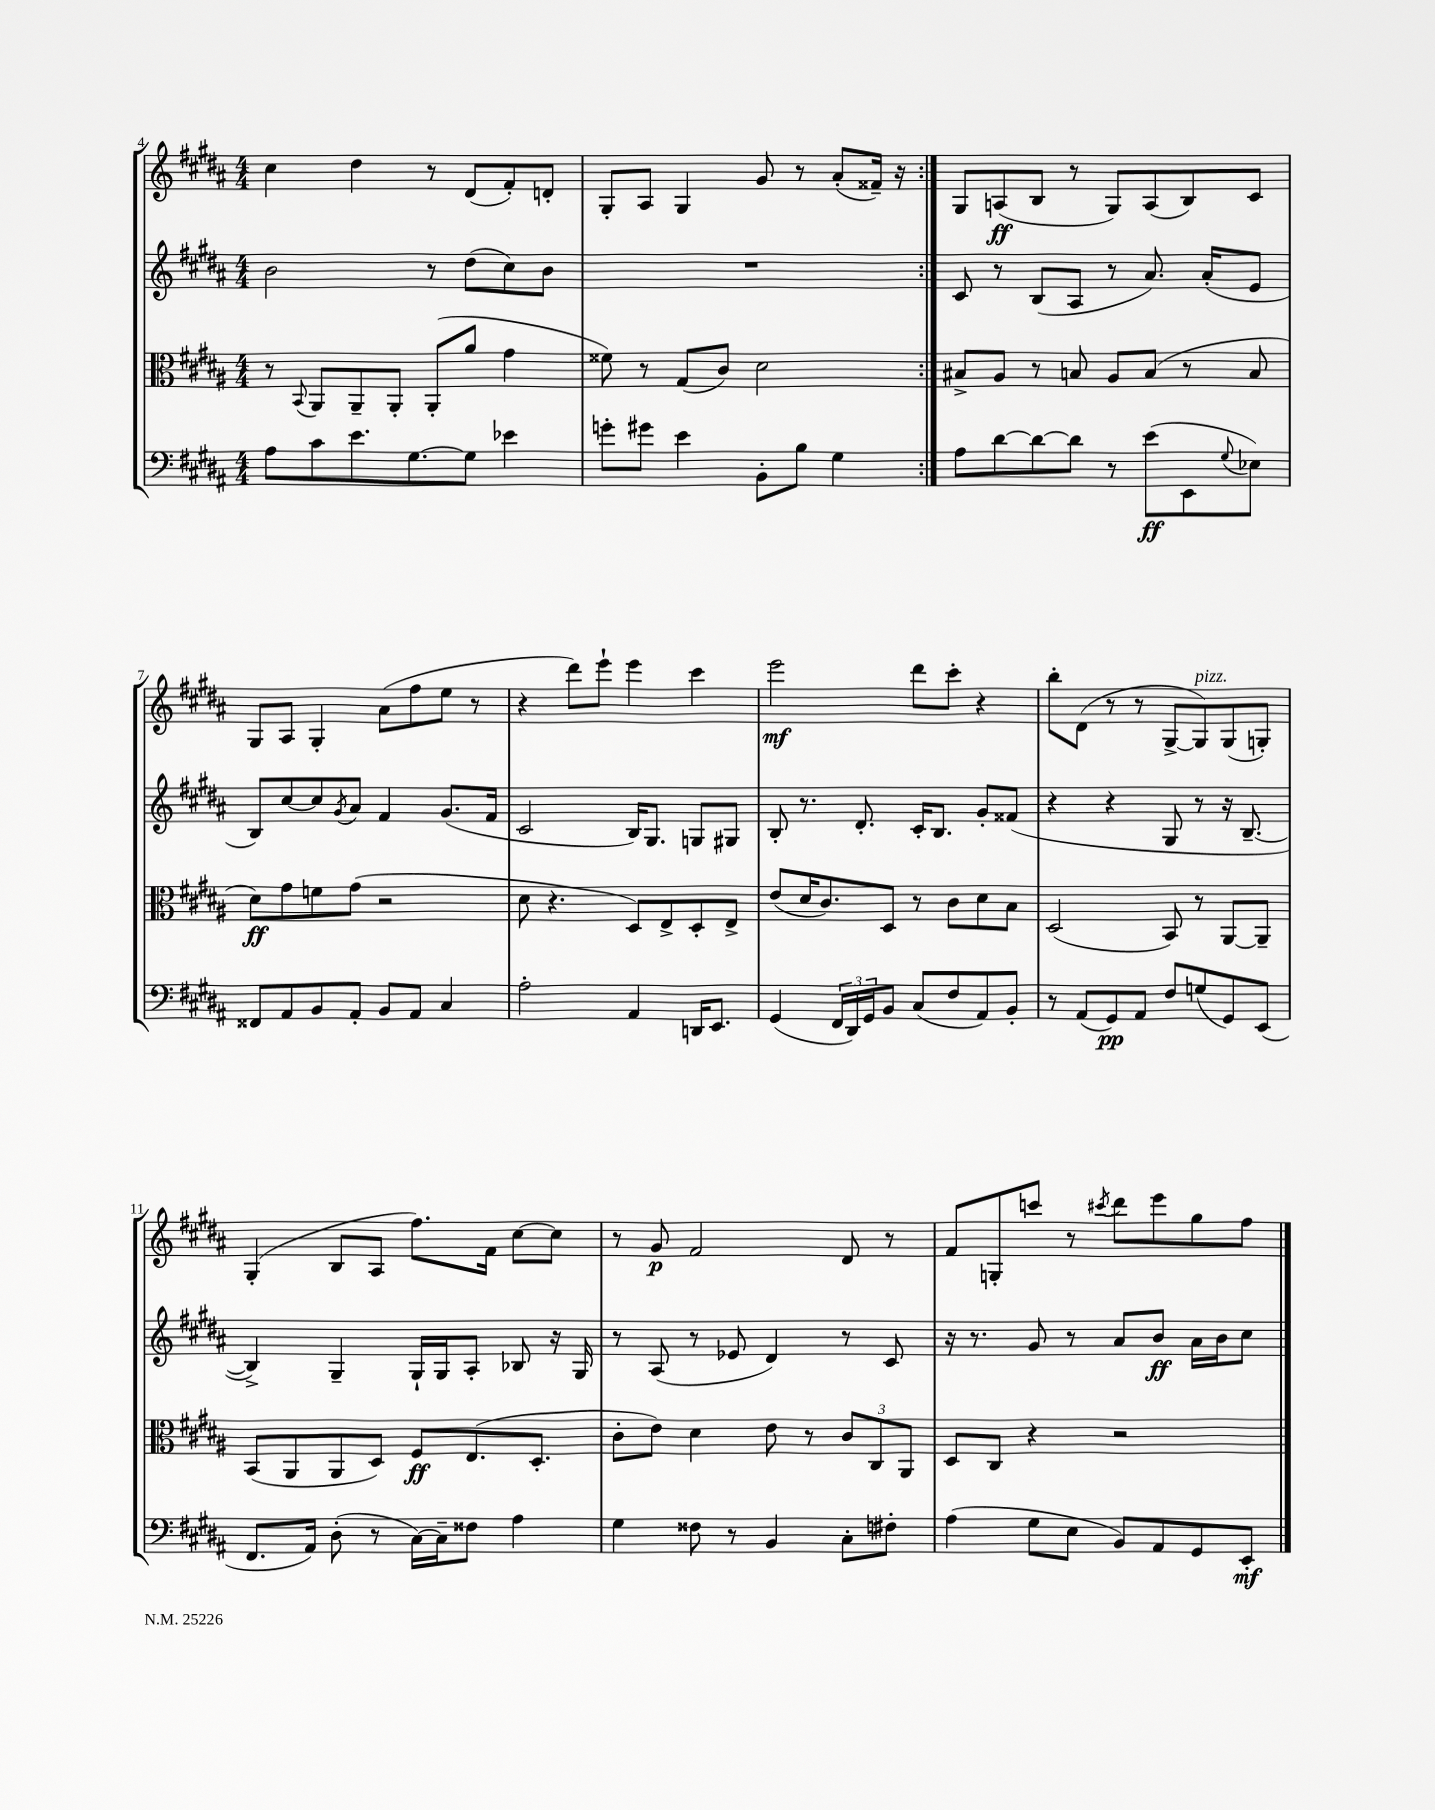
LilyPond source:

<<
\new StaffGroup <<
\new Staff = "s0" {
    \clef treble \key b \major \numericTimeSignature \time 4/4
    \repeat volta 2 { cis''4 dis''4 r8 dis'8( fis'8-.) d'8-. |
    gis8-. ais8 gis4 gis'8 r8 ais'8-.( fisis'16--) r16 | }
    gis8 a8\ff( b8 r8 gis8) a8( b8) cis'8 |
    gis8 ais8 gis4-. ais'8( fis''8 e''8 r8 |
    r4 dis'''8) e'''8-! e'''4 cis'''4 |
    e'''2\mf dis'''8 cis'''8-. r4 |
    b''8-. dis'8( r8 r8 gis8~-> gis8^\markup { \italic "pizz." }) gis8( g8-.) |
    gis4-.( b8 ais8 fis''8.) fis'16 cis''8~ cis''8 |
    r8 gis'8\p fis'2 dis'8 r8 |
    fis'8 g8-. c'''8 r8 \acciaccatura { cis'''8 } dis'''8 e'''8 gis''8 fis''8 \bar "|." |
}
\new Staff = "s1" {
    \clef treble \key b \major \numericTimeSignature \time 4/4
    \repeat volta 2 { b'2 r8 dis''8( cis''8) b'8 |
    R1 | }
    cis'8 r8 b8( ais8 r8 ais'8.) ais'16-.( e'8 |
    b8) cis''8~ cis''8 \acciaccatura { gis'8 } ais'8 fis'4 gis'8.( fis'16 |
    cis'2 b16) gis8. g8 gis8 |
    b8-. r8. dis'8.-. cis'16-. b8. gis'8-. fisis'8( |
    r4 r4 gis8 r8 r16 b8.~-- |
    b4->) gis4-- gis16-! gis16 ais8-. bes8 r16 gis16 |
    r8 ais8( r8 ees'8 dis'4) r8 cis'8 |
    r16 r8. gis'8 r8 ais'8 b'8\ff ais'16 b'16 cis''8 \bar "|." |
}
\new Staff = "s2" {
    \clef alto \key b \major \numericTimeSignature \time 4/4
    \repeat volta 2 { r8 \appoggiatura { b,8 } ais,8 ais,8-- ais,8-. ais,8-.( ais'8 gis'4 |
    fisis'8) r8 gis8( cis'8) dis'2 | }
    bis8-> ais8 r8 b8 ais8 b8( r8 b8 |
    dis'8\ff) gis'8 f'8 gis'8( r2 |
    dis'8 r4. dis8) e8-> dis8-. e8-> |
    e'8( dis'16 cis'8.) dis8 r8 cis'8 dis'8 b8 |
    dis2( b,8) r8 ais,8~ ais,8-- |
    b,8( ais,8 ais,8 dis8) fis8\ff e8.( dis8.-. |
    cis'8-. e'8) dis'4 e'8 r8 \tuplet 3/2 { cis'8 cis8 ais,8 } |
    dis8 cis8 r4 r2 \bar "|." |
}
\new Staff = "s3" {
    \clef bass \key b \major \numericTimeSignature \time 4/4
    \repeat volta 2 { ais8 cis'8 e'8. gis8.~ gis8 ees'4 |
    g'8-. gis'8 e'4 b,8-. b8 gis4 | }
    ais8 dis'8~ dis'8~ dis'8 r8 e'8\ff( e,8 \appoggiatura { gis8 } ees8) |
    fisis,8 ais,8 b,8 ais,8-. b,8 ais,8 cis4 |
    ais2-. ais,4 d,16 e,8. |
    gis,4( \tuplet 3/2 { fis,16 dis,16) gis,16 } b,8 cis8( fis8 ais,8) b,8-. |
    r8 ais,8( gis,8\pp) ais,8 fis8 g8( gis,8) e,8( |
    fis,8. ais,16) dis8-.( r8 cis16~) cis16-- fisis8 ais4 |
    gis4 fisis8 r8 b,4 cis8-. fis8-. |
    ais4( gis8 e8 b,8) ais,8 gis,8 e,8-.\mf \bar "|." |
}
>>
>>
\layout { \context { \Score currentBarNumber = #4 } }
